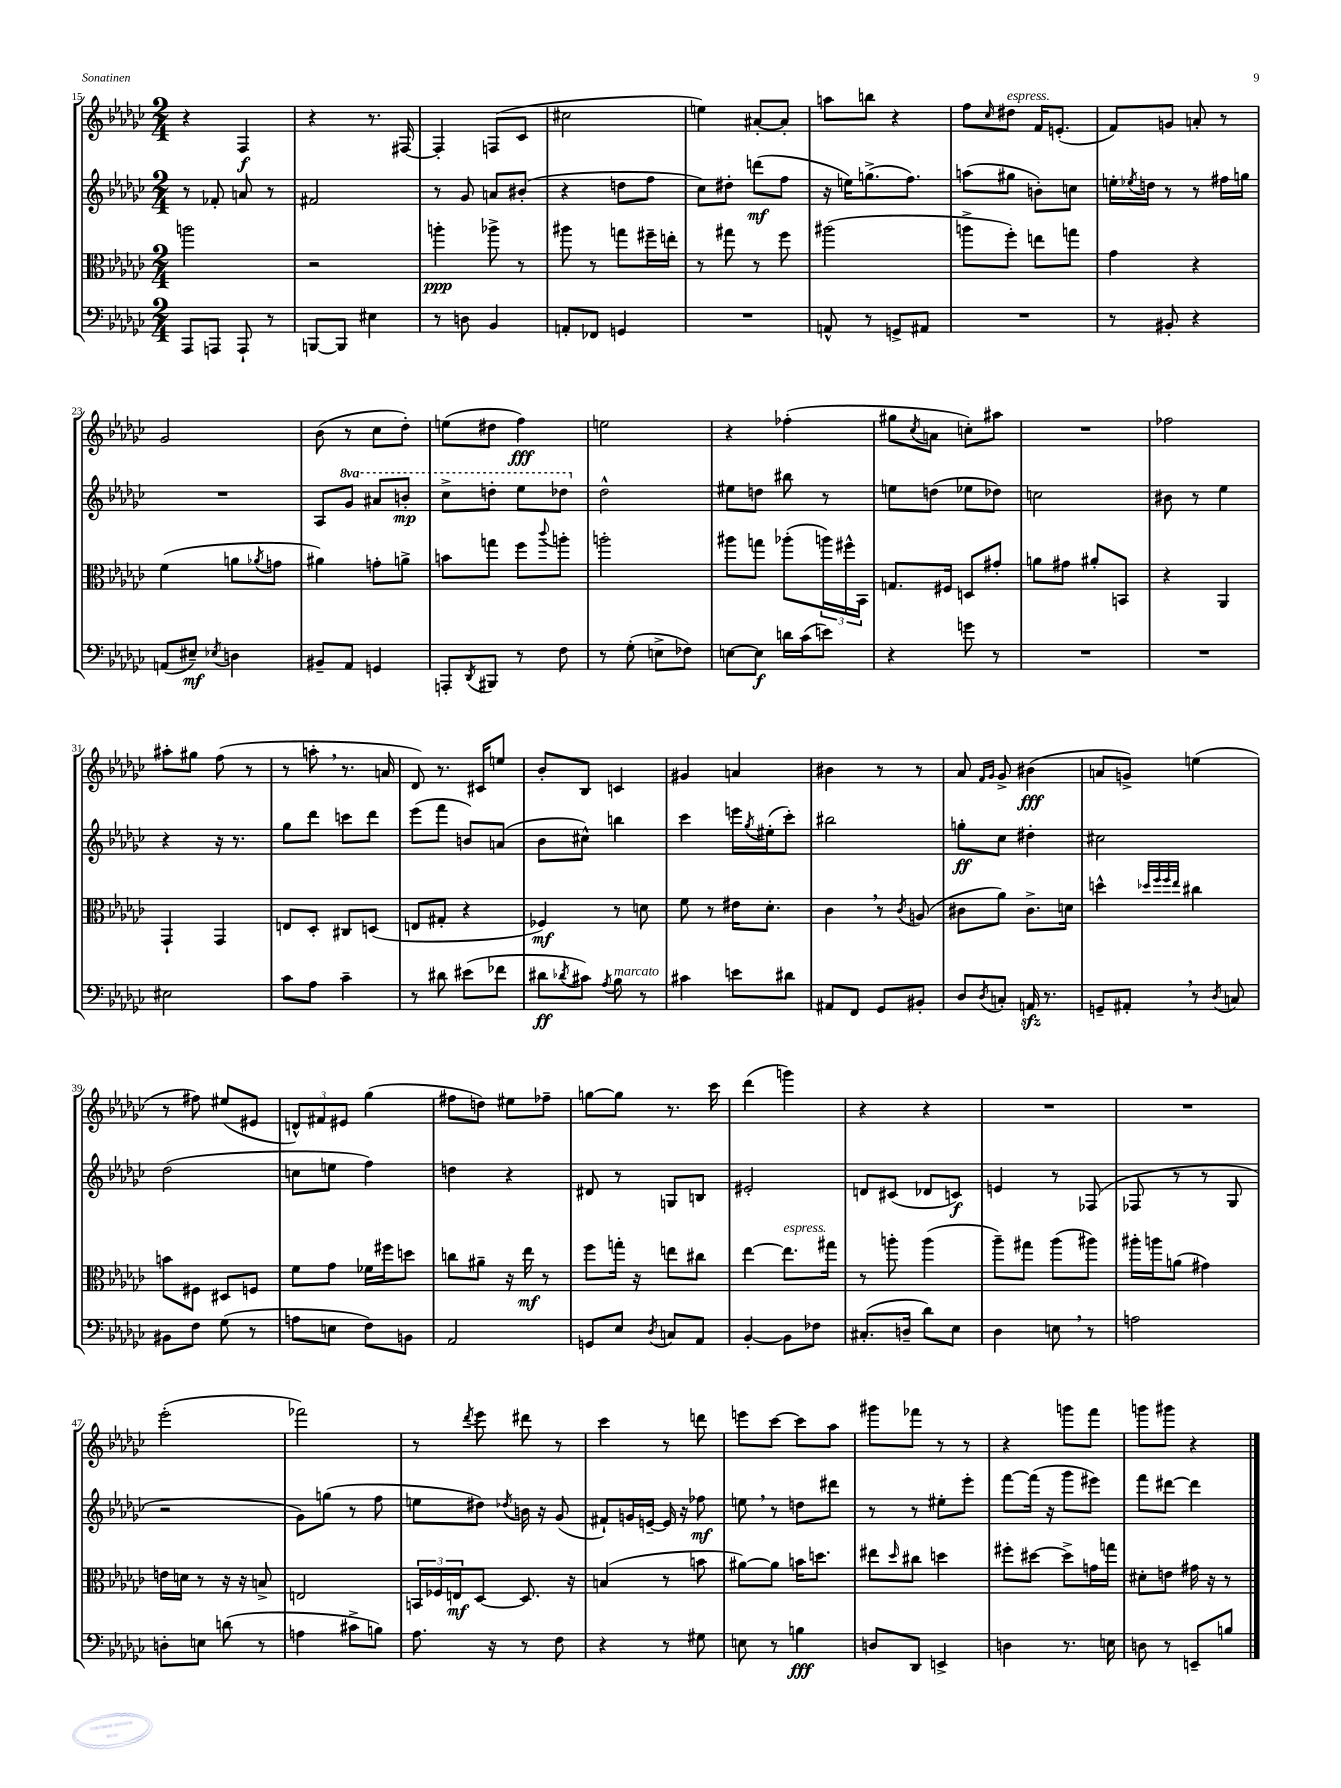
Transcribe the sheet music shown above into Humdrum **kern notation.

**kern	**dynam	**kern	**dynam	**kern	**dynam	**kern	**dynam
*part4	*part4	*part3	*part3	*part2	*part2	*part1	*part1
*staff4	*staff4	*staff3	*staff3	*staff2	*staff2	*staff1	*staff1
*clefF4	*	*clefC3	*	*clefG2	*	*clefG2	*
*k[b-e-a-d-g-c-]	*	*k[b-e-a-d-g-c-]	*	*k[b-e-a-d-g-c-]	*	*k[b-e-a-d-g-c-]	*
*M2/4	*	*M2/4	*	*M2/4	*	*M2/4	*
=15	=15	=15	=15	=15	=15	=15	=15
8AAA-/L	.	2aan\	.	8r	.	4r	.
8AAAn/J	.	.	.	8f-X'/	.	.	.
8AAA`/	.	.	.	8an/	.	4F/	f
8r	.	.	.	8r	.	.	.
=16	=16	=16	=16	=16	=16	=16	=16
[8BBBn/L	.	2r	.	2f#X/	.	4r	.
8BBB/J]	.	.	.	.	.	.	.
4E#X\	.	.	.	.	.	8.r	.
.	.	.	.	.	.	[16F#X/	.
=17	=17	=17	=17	=17	=17	=17	=17
8r	.	4aan'\	ppp	8r	.	4F#'/]	.
8Dn\	.	.	.	8g-/	.	.	.
4BB-/	.	8aa-X^\	.	8an/L	.	(8Fn/L	.
.	.	8r	.	(8b#X'/J	.	8c-/J	.
=18	=18	=18	=18	=18	=18	=18	=18
8AAn'/L	.	8aa#X\	.	4r	.	2cc#X\	.
8FF-X/J	.	8r	.	.	.	.	.
4GGn/	.	8ggn\L	.	8ddn\L	.	.	.
.	.	16ff#X~\L	.	8ff\J	.	.	.
.	.	16een'\JJ	.	.	.	.	.
=19	=19	=19	=19	=19	=19	=19	=19
2r	.	8r	.	8cc-\L)	.	4een\)	.
.	.	8gg#X\	.	8dd#X'\J	.	.	.
.	.	8r	.	(8dddn\L	mf	[8a#X'/L	.
.	.	8ff\	.	8ff\J	.	8a#'/J]	.
=20	=20	=20	=20	=20	=20	=20	=20
8AAn^^/	.	(2aa#X\	.	16r	.	8aan\L	.
.	.	.	.	16een\KL)	.	.	.
8r	.	.	.	(8.ggn^\	.	8bbn\J	.
8GGn^/L	.	.	.	.	.	4r	.
.	.	.	.	8.ff\J)	.	.	.
8AA#X/J	.	.	.	.	.	.	.
=21	=21	=21	=21	=21	=21	=21	=21
2r	.	8aan^\L	.	(8aan\L	.	8ff\L	.
.	.	.	.	.	.	16qqcc-/	.
!	!	!	!	!	!	!LO:TX:a:i:t=espress.	!
.	.	8ff'\J)	.	8gg#X\J	.	8dd#X\J	.
.	.	8een\L	.	8bn'\L)	.	16f/KL	.
.	.	.	.	.	.	(8.en'/J	.
.	.	8ggn\J	.	8ccn\J	.	.	.
=22	=22	=22	=22	=22	=22	=22	=22
8r	.	4g-\	.	16een'\LL	.	8f/L)	.
.	.	.	.	8qee-X/	.	.	.
.	.	.	.	16ddn\JJ	.	.	.
8BB#X'/	.	.	.	8r	.	8gn/J	.
4r	.	4r	.	8r	.	8an'/	.
.	.	.	.	16ff#X\LL	.	8r	.
.	.	.	.	16ggn\JJ	.	.	.
!!LO:LB:g=z
=23	=23	=23	=23	=23	=23	=23	=23
(8AAn/L	.	(4f\	.	2r	.	2g-/	.
8E#X~/J)	mf	.	.	.	.	.	.
8qE-X/	.	.	.	.	.	.	.
4Dn\	.	8an\L	.	.	.	.	.
.	.	8qa-X/	.	.	.	.	.
.	.	8gn\J	.	.	.	.	.
=24	=24	=24	=24	=24	=24	=24	=24
8BB#X~/L	.	4a#X\)	.	8A-/L	.	(8b-\	.
*	*	*	*	*8va	*	*	*
8AA-/J	.	.	.	8gg-/J	.	8r	.
4GGn/	.	8gn'\L	.	8aa#X/L	.	8cc-\L	.
.	.	8an^\J	.	8bbn'/J	mp	8dd-'\J)	.
=25	=25	=25	=25	=25	=25	=25	=25
8AAAn'/L	.	8bn\L	.	8ccc-^\L	.	(8een\L	.
8qDD-/	.	.	.	.	.	.	.
8BBB#X/J	.	8ggn\J	.	8dddn'\J	.	8dd#X\J	.
8r	.	8ff\L	.	8eee-\L	.	4ff\)	fff
.	.	8qqccc-/	.	.	.	.	.
8F\	.	8aan'\J	.	8ddd-X\J	.	.	.
=26	=26	=26	=26	=26	=26	=26	=26
*	*	*	*	*X8va	*	*	*
8r	.	2aan'\	.	2dd-^^\	.	2een\	.
(8G-'\	.	.	.	.	.	.	.
8En^\L	.	.	.	.	.	.	.
8F-X\J)	.	.	.	.	.	.	.
=27	=27	=27	=27	=27	=27	=27	=27
[8En\L	.	8aa#X\L	.	8ee#X\L	.	4r	.
8E\J]	f	8ggn\J	.	8ddn\J	.	.	.
16dn\LL	.	(8aa-X'\L	.	8bb#X\	.	(4ff-X'\	.
(16c-\J	.	.	.	.	.	.	.
8en\J)	.	24aan\L)	.	8r	.	.	.
.	.	24ff#X^^\	.	.	.	.	.
.	.	24BB-\JJ	.	.	.	.	.
=28	=28	=28	=28	=28	=28	=28	=28
4r	.	8.Gn/L	.	8een\L	.	8gg#X\L	.
.	.	.	.	.	.	8qcc-/	.
.	.	.	.	(8ddn\J	.	8an\J	.
.	.	16F#X/Jk	.	.	.	.	.
8gn\	.	8Dn/L	.	8ee-X\L	.	8ccn'\L)	.
8r	.	8g#X'/J	.	8dd-X\J)	.	8aa#X\J	.
=29	=29	=29	=29	=29	=29	=29	=29
2r	.	8an\L	.	2ccn\	.	2r	.
.	.	8g#X\J	.	.	.	.	.
.	.	8a#X'/L	.	.	.	.	.
.	.	8BBn/J	.	.	.	.	.
=30	=30	=30	=30	=30	=30	=30	=30
2r	.	4r	.	8b#X\	.	2ff-X\	.
.	.	.	.	8r	.	.	.
.	.	4AA-/	.	4ee-\	.	.	.
!!LO:LB:g=z
=31	=31	=31	=31	=31	=31	=31	=31
2E#X\	.	4GG-`/	.	4r	.	8aa#X'\L	.
.	.	.	.	.	.	8gg#X\J	.
.	.	4GG-/	.	16r	.	(8ff\	.
.	.	.	.	8.r	.	.	.
.	.	.	.	.	.	8r	.
=32	=32	=32	=32	=32	=32	=32	=32
8c-\L	.	8En/L	.	8gg-\L	.	8r	.
8A-\J	.	8D-'/J	.	8ddd-\J	.	8aan',\	.
4c-~\	.	8C#X/L	.	8cccn\L	.	8.r	.
.	.	(8Dn/J	.	8ddd-\J	.	.	.
.	.	.	.	.	.	16an/	.
=33	=33	=33	=33	=33	=33	=33	=33
8r	.	8En/L	.	(8eee-\L	.	8d-/)	.
8d#X\	.	8G#X'/J	.	8fff\J	.	8.r	.
(8e#X\L	.	4r	.	8bn/L)	.	.	.
.	.	.	.	.	.	16c#X/KL	.
8f-X\J	.	.	.	(8an/J	.	8een/J	.
=34	=34	=34	=34	=34	=34	=34	=34
8d#X\L	ff	4F-X/)	mf	8b-\L	.	8b-'/L	.
8qd-X/	.	.	.	.	.	.	.
8c#X\J)	.	.	.	8cc#X^^\J)	.	8B-/J	.
8qA-/	.	.	.	.	.	.	.
!LO:TX:a:i:t=marcato	!	!	!	!	!	!	!
8B-\	.	8r	.	4bbn\	.	4cn/	.
8r	.	8dn\	.	.	.	.	.
=35	=35	=35	=35	=35	=35	=35	=35
4c#X\	.	8f\	.	4ccc-\	.	4g#X/	.
.	.	8r	.	.	.	.	.
8en\L	.	16e#X\KL	.	16eeen\LL	.	4an/	.
.	.	.	.	8qgg-/	.	.	.
.	.	8.d-'\J	.	(16ee#X'\J	.	.	.
8d#X\J	.	.	.	8ccc-'\J)	.	.	.
=36	=36	=36	=36	=36	=36	=36	=36
8AA#X/L	.	4c-,\	.	2bb#X\	.	4b#X\	.
8FF/J	.	.	.	.	.	.	.
8GG-/L	.	8r	.	.	.	8r	.
.	.	8qc-/	.	.	.	.	.
8BB#X'/J	.	(8An/	.	.	.	8r	.
=37	=37	=37	=37	=37	=37	=37	=37
8D-/L	.	8c#X\L	.	8ggn'\L	ff	8a-/	.
.	.	.	.	.	.	16qqf/LL	.
8qD-/	.	.	.	.	.	16qqg-/JJ	.
8Cn'/J	.	8a-\J)	.	8cc-\J	.	8g-^/	.
16AAnzz/	.	8.c#^\L	.	4dd#X'\	.	(4b#X\	fff
8.r	.	.	.	.	.	.	.
.	.	16dn\Jk	.	.	.	.	.
=38	=38	=38	=38	=38	=38	=38	=38
8GGn~/L	.	4ddn^^\	.	2cc#X\	.	8an/L	.
8AA#X',/J	.	.	.	.	.	8gn^/J)	.
.	.	32qqdd-X/LLL	.	.	.	.	.
.	.	32qqff/	.	.	.	.	.
.	.	32qqff/	.	.	.	.	.
.	.	32qqee-/JJJ	.	.	.	.	.
8r	.	4cc#X\	.	.	.	(4een\	.
8qD-/	.	.	.	.	.	.	.
8Cn/	.	.	.	.	.	.	.
!!LO:LB:g=z
=39	=39	=39	=39	=39	=39	=39	=39
8BB#X\L	.	8bn\L	.	(2dd-\	.	8r	.
8F\J	.	8F#X\J	.	.	.	8ff#X\)	.
(8G-\	.	8D#X/L	.	.	.	(8ee#X/L	.
8r	.	8Fn/J	.	.	.	8e#X/J	.
=40	=40	=40	=40	=40	=40	=40	=40
8An\L	.	8f\L	.	8ccn\L	.	12dn^^/L)	.
.	.	.	.	.	.	12f#X/	.
8En\J	.	8g-\J	.	8een\J	.	.	.
.	.	.	.	.	.	12e#X/J	.
8F\L)	.	16f-X\LL	.	4ff\)	.	(4gg-\	.
.	.	16ff#X\J	.	.	.	.	.
8BBn\J	.	8ddn\J	.	.	.	.	.
=41	=41	=41	=41	=41	=41	=41	=41
2AA-/	.	8ccn\L	.	4ddn\	.	8ff#X\L	.
.	.	8a#X~\J	.	.	.	8ddn\J)	.
.	.	16r	.	4r	.	8ee#X\L	.
.	.	16ee-\	mf	.	.	.	.
.	.	8r	.	.	.	8ff-X~\J	.
=42	=42	=42	=42	=42	=42	=42	=42
8GGn/L	.	8ff\L	.	8d#X/	.	[8ggn\L	.
8E-/J	.	16ggn'\Jk	.	8r	.	8gg\J]	.
.	.	16r	.	.	.	.	.
8qD-/	.	.	.	.	.	.	.
8Cn/L	.	8een\L	.	8Gn/L	.	8.r	.
8AA-/J	.	8cc#X\J	.	8Bn/J	.	.	.
.	.	.	.	.	.	16ccc-\	.
=43	=43	=43	=43	=43	=43	=43	=43
[4BB-'/	.	[4ee-\	.	2e#X'/	.	(4ddd-\	.
!	!	!LO:TX:a:i:t=espress.	!	!	!	!	!
8BB-\L]	.	8.ee-\L]	.	.	.	4gggn\)	.
8F-X\J	.	.	.	.	.	.	.
.	.	16gg#X\Jk	.	.	.	.	.
=44	=44	=44	=44	=44	=44	=44	=44
(8.C#X'/L	.	8r	.	8dn/L	.	4r	.
.	.	8aan'\	.	(8c#X/J	.	.	.
16Dn~/Jk	.	.	.	.	.	.	.
8d-\L)	.	(4aa\	.	8d-X/L	.	4r	.
8E-\J	.	.	.	8cn/J)	f	.	.
=45	=45	=45	=45	=45	=45	=45	=45
4D-\	.	8aa-~\L)	.	4en/	.	2r	.
.	.	8gg#X\J	.	.	.	.	.
8En,\	.	(8aa-\L	.	8r	.	.	.
8r	.	8aa#X\J)	.	(8F-X/	.	.	.
=46	=46	=46	=46	=46	=46	=46	=46
2An\	.	16aa#X'\LL	.	8F-X/	.	2r	.
.	.	16aan\J	.	.	.	.	.
.	.	(8an\J	.	8r	.	.	.
.	.	4g#X\)	.	8r	.	.	.
.	.	.	.	8G-/	.	.	.
!!LO:LB:g=z
=47	=47	=47	=47	=47	=47	=47	=47
8Dn'\L	.	16en\LL	.	2r	.	(2eee-'\	.
.	.	16dn\JJ	.	.	.	.	.
8En\J	.	8r	.	.	.	.	.
(8dn\	.	16r	.	.	.	.	.
.	.	16r	.	.	.	.	.
8r	.	8Bn^/	.	.	.	.	.
=48	=48	=48	=48	=48	=48	=48	=48
4An\	.	2En/	.	8g-\L)	.	2fff-X\)	.
.	.	.	.	(8ggn\J	.	.	.
8c#X^\L	.	.	.	8r	.	.	.
8Bn\J)	.	.	.	8ff\	.	.	.
=49	=49	=49	=49	=49	=49	=49	=49
8.A-\	.	24BBn/LL	.	8een\L	.	8r	.
.	.	24F-X/	.	.	.	.	.
.	.	24En/J	mf	.	.	.	.
.	.	.	.	.	.	8qddd-/	.
.	.	[8D-/J	.	8dd#X\J)	.	8eee-\	.
16r	.	.	.	.	.	.	.
.	.	.	.	8qdd-X/	.	.	.
8r	.	8.D-/]	.	16bn\	.	8ddd#X\	.
.	.	.	.	16r	.	.	.
8F\	.	.	.	(8g-/	.	8r	.
.	.	16r	.	.	.	.	.
=50	=50	=50	=50	=50	=50	=50	=50
4r	.	(4Bn/	.	8f#X`/L)	.	4ccc-\	.
.	.	.	.	16gn/L	.	.	.
.	.	.	.	[16en~/JJ	.	.	.
8r	.	8r	.	16e/]	.	8r	.
.	.	.	.	16r	.	.	.
8G#X\	.	8bn\	.	8ff-X\	mf	8dddn\	.
=51	=51	=51	=51	=51	=51	=51	=51
8En\	.	[8a#X\L)	.	8een,\	.	8eeen\L	.
8r	.	8a#\J]	.	8r	.	[8ccc-\J	.
4Bn\	fff	16bn\KL	.	8ddn\L	.	8ccc-\L]	.
.	.	8.ddn\J	.	.	.	.	.
.	.	.	.	8ddd#X\J	.	8aa-\J	.
=52	=52	=52	=52	=52	=52	=52	=52
8Dn/L	.	8ee#X\L	.	8r	.	8ggg#X\L	.
.	.	16qqdd-/	.	.	.	.	.
8DD-/J	.	8cc#X\J	.	8r	.	8fff-X\J	.
4EEn^/	.	4ddn\	.	8ee#X'\L	.	8r	.
.	.	.	.	8eee-'\J	.	8r	.
=53	=53	=53	=53	=53	=53	=53	=53
4Dn\	.	8ff#X'\L	.	[8fff\L	.	4r	.
.	.	[8dd#X\J	.	(16fff\Jk]	.	.	.
.	.	.	.	16r	.	.	.
8.r	.	8dd#^\L]	.	8ggg-\L	.	8gggn\L	.
.	.	16gn\L	.	8eee#X\J)	.	8fff\J	.
16En\	.	16ggn\JJ	.	.	.	.	.
=54	=54	=54	=54	=54	=54	=54	=54
8Dn\	.	8d#X'\L	.	8fff\L	.	8gggn\L	.
8r	.	8en\J	.	[8ddd#X\J	.	8ggg#X\J	.
8EEn~/L	.	16g#X\	.	4ddd#\]	.	4r	.
.	.	16r	.	.	.	.	.
8Bn/J	.	8r	.	.	.	.	.
==	==	==	==	==	==	==	==
*-	*-	*-	*-	*-	*-	*-	*-
